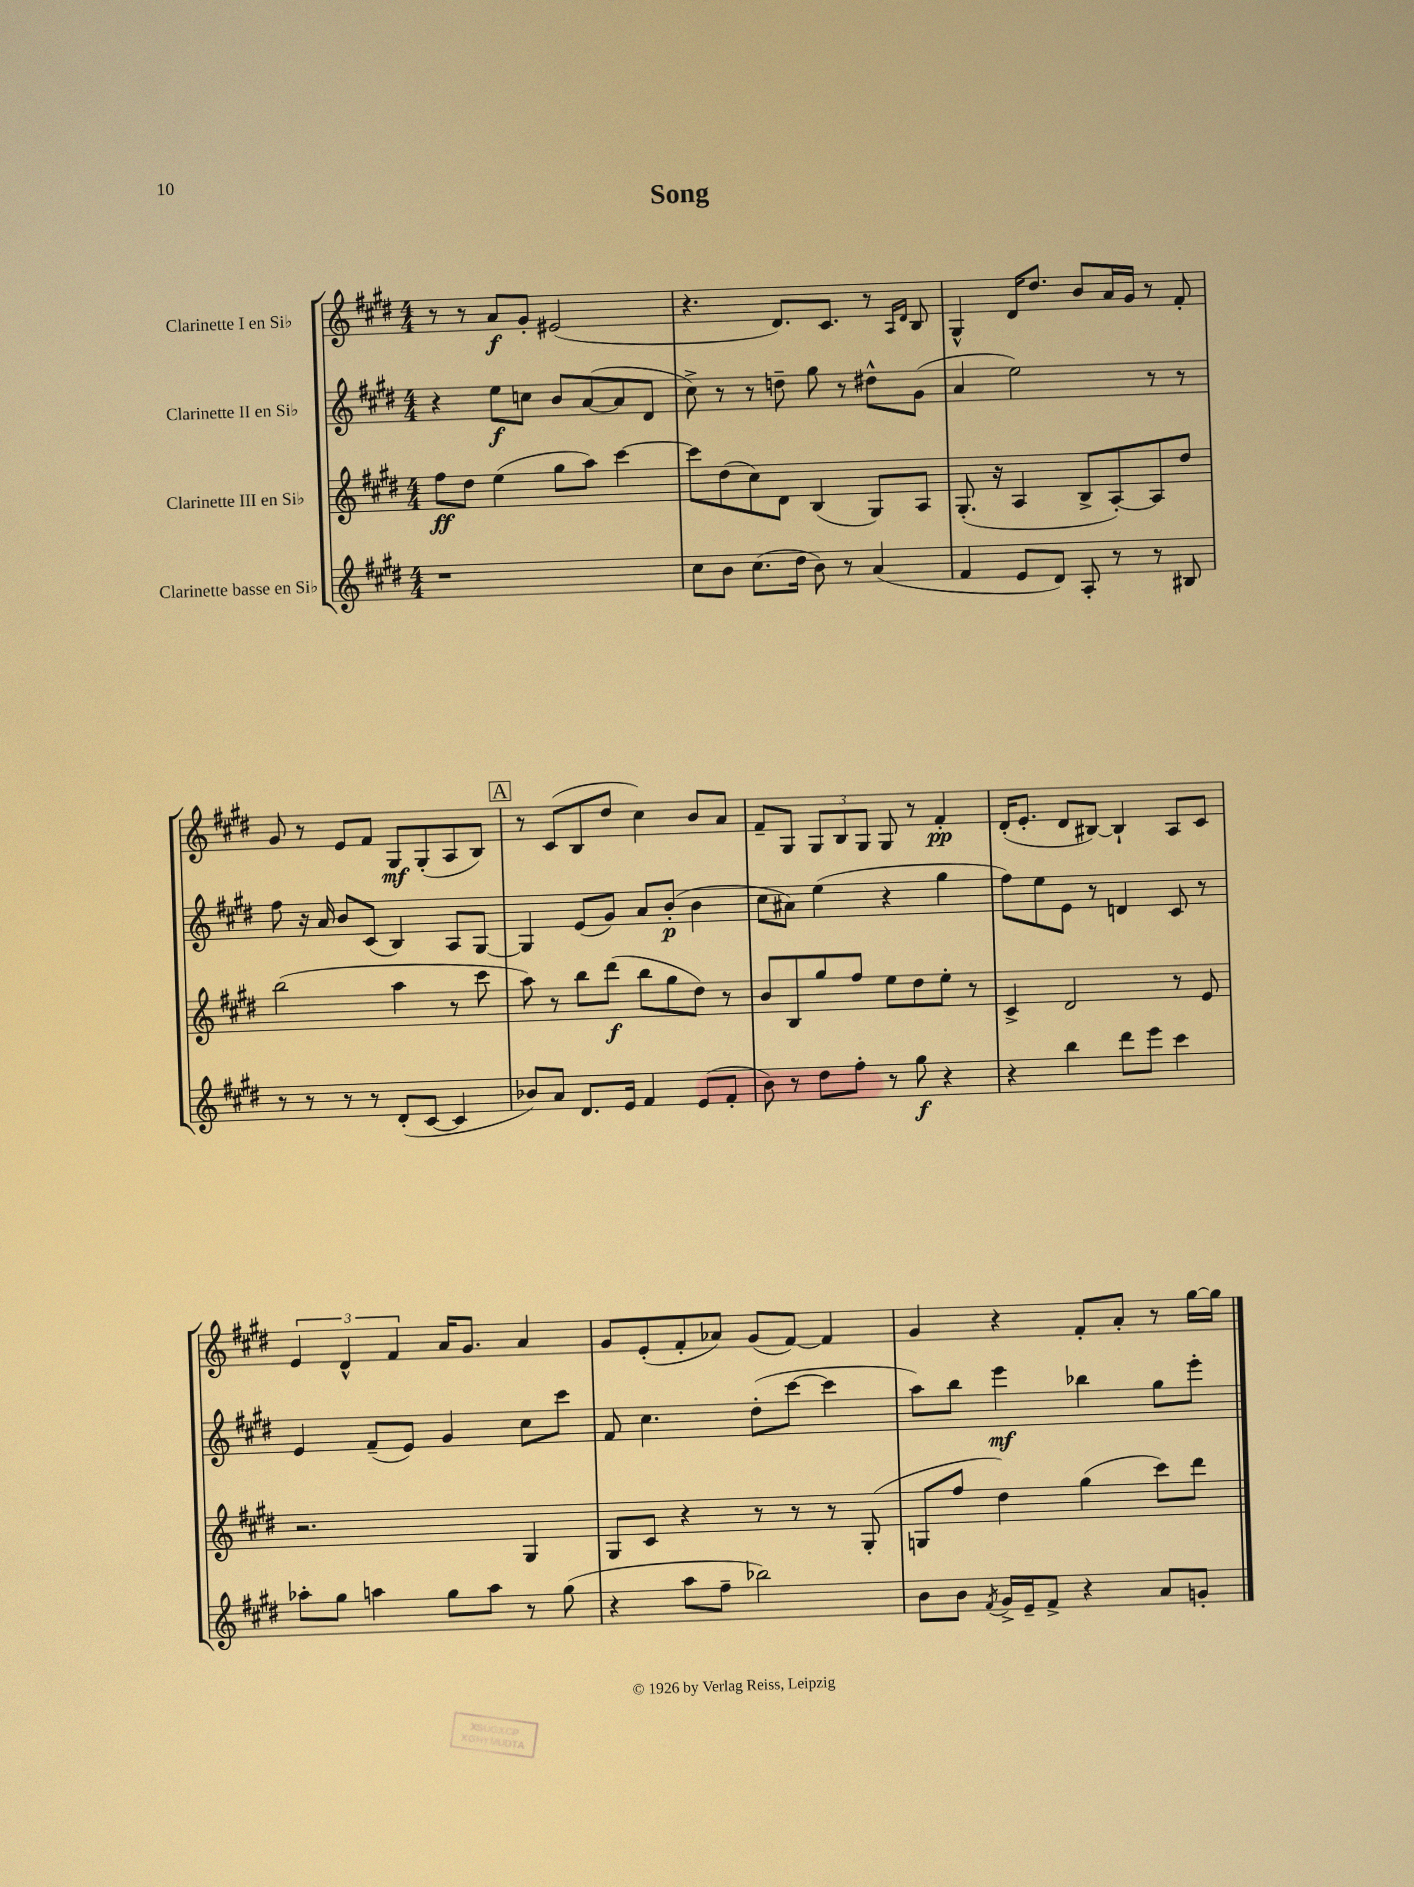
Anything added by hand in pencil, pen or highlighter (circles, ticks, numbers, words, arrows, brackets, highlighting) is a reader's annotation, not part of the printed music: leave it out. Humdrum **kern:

**kern	**kern	**kern	**kern
*staff4	*staff3	*staff2	*staff1
*clefG2	*clefG2	*clefG2	*clefG2
*k[f#c#g#d#]	*k[f#c#g#d#]	*k[f#c#g#d#]	*k[f#c#g#d#]
*M4/4	*M4/4	*M4/4	*M4/4
1r	8ff#\L	4r	8r
.	8dd#\J	.	8r
.	(4ee\	8ee\L	8a/L
.	.	8cc\J	8g#'/J
.	8gg#\L	8b/L	(2e#/
.	8aa\J)	([8a/	.
.	[4ccc#\	8a/]	.
.	.	8d#/J	.
=	=	=	=
8cc#\L	8ccc#\]L	8cc#^\)	4.r
8b\J	(8dd#\	8r	.
(8.cc#\L	8cc#\)	8r	.
.	8d#\J	8dd~\	8.d#/L)
16dd#\Jk	.	.	.
8b\)	(4B/	8gg#\	.
.	.	.	8.c#/J
8r	.	8r	.
(4a/	8G#/L)	8dd#^^\L	8r
.	.	.	16qqA/LL
.	.	.	16qqd#/JJ
.	8A/J	(8g#\J	8B/
=	=	=	=
4f#/	(8.G#'/	4a/	4G#^^/
.	16r	.	.
8e/L	4A/	2ee\)	16d#/LK
.	.	.	8.dd#/J
8d#/J)	.	.	.
8A'/	8B^/L	.	8b/L
8r	[8A'/)	.	16a/L
.	.	.	16g#/JJ
8r	8A/]	8r	8r
8B#/	8dd#/J	8r	8f#'/
=	=	=	=
8r	(2bb\	8ff#\	8g#/
8r	.	16r	8r
.	.	16a/	.
8r	.	8b/L	8e/L
8r	.	(8c#/J	8f#/J
(8d#'/L	4aa\	4B/)	8G#/L
[8c#/J	.	.	(8G#'/
4c#/]	8r	8A/L	8A/
.	8ccc#\	[8G#/J	8B/J)
=	=	=	=
8b-/L)	8aa\)	4G#/]	8r
8a/J	8r	.	(8c#/L
8.d#/L	8bb\L	(8e/L	8B/
.	(8ddd#\J	8g#/J)	8dd#/J
16e/Jk	.	.	.
4f#/	8bb\L	8a/L	4cc#\)
.	8gg#\	(8b'/J	.
(8e/L	8dd#\J)	4b\	8b/L
8f#'/J	8r	.	8a/J
=	=	=	=
8b\)	8b/L	8cc#\L	8f#~/L
8r	8B/	8a#\J)	8G#/J
8dd#\L	8gg#/	(4ee\	12G#/L
.	.	.	12B/
8ff#'\J	8ff#/J	.	.
.	.	.	12G#/J
8r	8ee\L	4r	8G#/
8gg#\	8dd#\	.	8r
4r	8ee'\J	4gg#\	4f#'/
.	8r	.	.
=	=	=	=
4r	4c#^/	8ff#\L)	(16d#'/LK
.	.	.	8.e'/J
.	.	8ee\	.
4bb\	2d#/	8e\J	8d#/L
.	.	8r	[8B#/J)
8ddd#\L	.	4d/	4B#`/]
8eee\J	.	.	.
4ccc#\	8r	8c#/	8A/L
.	8e/	8r	8c#/J
=	=	=	=
8aa-'\L	2.r	4e/	6e/
8gg#\J	.	.	.
.	.	.	6d#^^/
4aa\	.	(8f#~/L	.
.	.	.	6f#/
.	.	8e/J)	.
8gg#\L	.	4g#/	16a/LK
.	.	.	8.g#/J
8aa\J	.	.	.
8r	4G#/	8cc#\L	4a/
(8gg#\	.	8ccc#\J	.
=	=	=	=
4r	8G#/L	8f#/	8g#/L
.	8c#/J	4.cc#\	(8e'/
8aa\L	4r	.	8f#'/
8ff#~\J	.	.	8a-/J)
2bb-\)	8r	(8dd#'\L	(8g#/L
.	8r	[8ccc#\J	[8f#/J)
.	8r	4ccc#\]	4f#/]
.	(8G#'/	.	.
=	=	=	=
8b\L	8G/L	8aa\L)	4g#/
8b\J	8ff#/J	8bb\J	.
8qf#/	.	.	.
16g#^/LL	4dd#\)	4eee\	4r
16e~/J	.	.	.
8f#^/J	.	.	.
4r	(4gg#\	4bb-\	8f#'/L
.	.	.	8a'/J
8a/L	8ccc#\L)	8gg#\L	8r
8g'/J	8ddd#\J	8eee'\J	[16gg#\LL
.	.	.	16gg#\]JJ
==	==	==	==
*-	*-	*-	*-
